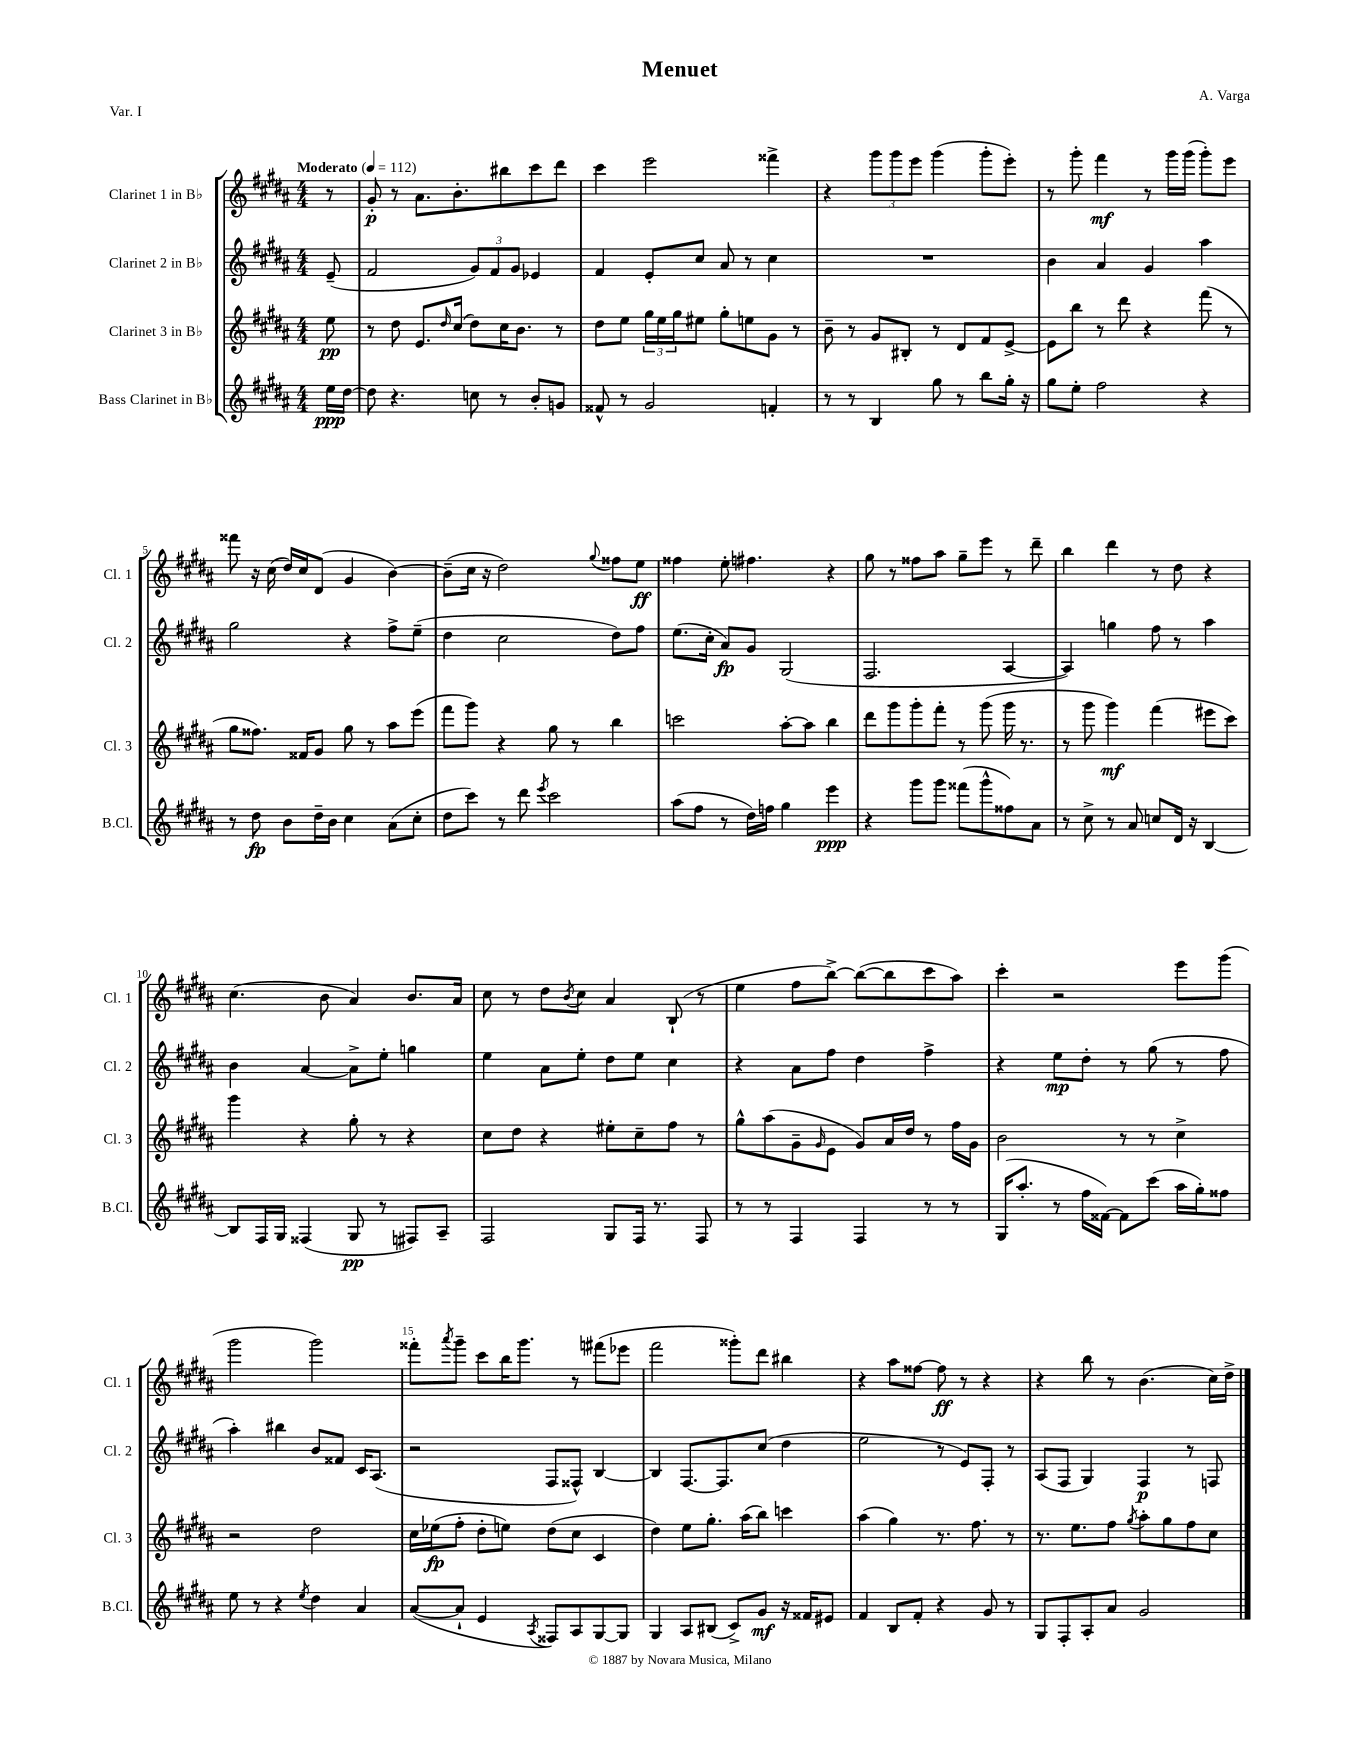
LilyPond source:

\header { title = "Menuet" composer = "A. Varga" piece = "Var. I" }
<<
\new StaffGroup <<
\new Staff = "s0" \with { instrumentName = "Clarinet 1 in Bb" shortInstrumentName = "Cl. 1" } {
    \clef treble \key b \major \numericTimeSignature \time 4/4 \partial 8 \tempo "Moderato" 4 = 112
    r8 |
    gis'8-.\p r8 ais'8. b'8.-. bis''8 cis'''8 dis'''8 |
    cis'''4 e'''2 fisis'''4-> |
    r4 \tuplet 3/2 { gis'''8 gis'''8 e'''8 } gis'''4( gis'''8-. e'''8-.) |
    r8 gis'''8-. fis'''4\mf r8 gis'''16 gis'''16( gis'''8-.) e'''8 |
    fisis'''8 r16 cis''16( dis''16) cis''16 dis'8( gis'4 b'4~) |
    b'8--( cis''16 r16 dis''2) \appoggiatura { gis''8 } fisis''8 e''8\ff |
    fisis''4 e''8-. fis''4. r4 |
    gis''8 r8 fisis''8 ais''8 gis''8-- e'''8 r8 dis'''8-- |
    b''4 dis'''4 r8 dis''8 r4 |
    cis''4.( b'8 ais'4) b'8. ais'16 |
    cis''8 r8 dis''8 \acciaccatura { b'8 } cis''8 ais'4 b8-!( r8 |
    e''4 fis''8 b''8~->) b''8~( b''8 cis'''8 ais''8) |
    cis'''4-. r2 e'''8 gis'''8( |
    gis'''2 gis'''2) |
    fisis'''8-. \acciaccatura { ais'''8 } gis'''8-- cis'''8 b''16 gis'''8. r8 fis'''8( ees'''8 |
    fis'''2 gisis'''8-.) dis'''8 bis''4 |
    r4 ais''8 fisis''8~ fisis''8\ff r8 r4 |
    r4 b''8 r8 b'4.( cis''16) dis''16-> \bar "|." |
}
\new Staff = "s1" \with { instrumentName = "Clarinet 2 in Bb" shortInstrumentName = "Cl. 2" } {
    \clef treble \key b \major \numericTimeSignature \time 4/4 \partial 8
    e'8--( |
    fis'2 \tuplet 3/2 { gis'8) fis'8 gis'8 } ees'4 |
    fis'4 e'8-. cis''8 ais'8 r8 cis''4 |
    R1 |
    b'4 ais'4 gis'4 ais''4 |
    gis''2 r4 fis''8-> e''8--( |
    dis''4 cis''2 dis''8) fis''8 |
    e''8.( cis''16-. ais'8\fp) gis'8 gis2( |
    fis2. ais4~ |
    ais4) g''4 fis''8 r8 ais''4 |
    b'4 ais'4~ ais'8-> e''8-. g''4 |
    e''4 ais'8 e''8-. dis''8 e''8 cis''4 |
    r4 ais'8 fis''8 dis''4 fis''4-> |
    r4 e''8\mp dis''8-. r8 gis''8( r8 fis''8 |
    ais''4-.) bis''4 b'8 fisis'8 cis'16 ais8.( |
    r2 fis8 fisis8-^) b4~ |
    b4 fis8.~ fis8. cis''8( dis''4 |
    e''2 r8 e'8) fis8-. r8 |
    ais8( fis8 gis4) fis4\p r8 f8 \bar "|." |
}
\new Staff = "s2" \with { instrumentName = "Clarinet 3 in Bb" shortInstrumentName = "Cl. 3" } {
    \clef treble \key b \major \numericTimeSignature \time 4/4 \partial 8
    e''8\pp |
    r8 dis''8 e'8. \grace { dis''16 } cis''16( dis''8) cis''16 b'8. r8 |
    dis''8 e''8 \tuplet 3/2 { gis''16 e''16 gis''16 } eis''8 gis''8-. e''8 gis'8 r8 |
    b'8-- r8 gis'8 bis8-. r8 dis'8 fis'8 e'8~-> |
    e'8 b''8 r8 dis'''8 r4 fis'''8( r8 |
    gis''8 fisis''8.) fisis'16 gis'8 gis''8 r8 ais''8 e'''8( |
    fis'''8 gis'''8) r4 gis''8 r8 b''4 |
    c'''2 ais''8~-. ais''8 b''4 |
    dis'''8 gis'''8 gis'''8-. fis'''8-. r8 gis'''8( gis'''16 r8. |
    r8 gis'''8 gis'''4\mf) fis'''4( eis'''8 cis'''8) |
    gis'''4 r4 gis''8-. r8 r4 |
    cis''8 dis''8 r4 eis''8-. cis''8-- fis''8 r8 |
    gis''8-^ ais''8( gis'8-- \grace { gis'16 } e'8 gis'8) ais'16 dis''16 r8 fis''16 gis'16 |
    b'2 r8 r8 cis''4-> |
    r2 dis''2 |
    cis''16 ees''16\fp( fis''8-. dis''8-. e''8) dis''8( cis''8 cis'4 |
    dis''4) e''8 gis''8.-. ais''16( b''8) c'''4 |
    ais''4( gis''4) r8. fis''8. r8 |
    r8. e''8. fis''8 \acciaccatura { gis''8 } ais''8-. gis''8 fis''8 cis''8 \bar "|." |
}
\new Staff = "s3" \with { instrumentName = "Bass Clarinet in Bb" shortInstrumentName = "B.Cl." } {
    \clef treble \key b \major \numericTimeSignature \time 4/4 \partial 8
    e''16\ppp dis''16~ |
    dis''8 r4. c''8 r8 b'8-. g'8 |
    fisis'8-^ r8 gis'2 f'4-. |
    r8 r8 b4 gis''8 r8 b''8 gis''16-. r16 |
    gis''8 e''8-. fis''2 r4 |
    r8 dis''8\fp b'8 dis''16-- b'16 cis''4 ais'8( cis''8-. |
    dis''8 cis'''8) r8 dis'''8 \acciaccatura { e'''8 } cis'''2 |
    ais''8( fis''8 r8 dis''16) f''16 gis''4 e'''4\ppp |
    r4 gis'''8 gis'''8 fisis'''8( gis'''8-^ fisis''8) ais'8 |
    r8 cis''8-> r8 ais'8 c''8 dis'16 r16 b4~ |
    b8 fis16 gis16 fisis4( gis8\pp r8 fis8) ais8-- |
    fis2 gis8 fis16 r8. fis8 |
    r8 r8 fis4 fis4 r8 r8 |
    gis16( ais''8.-. r8 fis''16 fisis'16~) fisis'8 cis'''8( ais''16 gis''16-.) fisis''8 |
    e''8 r8 r4 \acciaccatura { e''8 } dis''4 ais'4 |
    ais'8~( ais'8-! e'4 \acciaccatura { ais8 } fisis8) ais8 gis8~ gis8 |
    gis4 ais8 bis8( cis'8->) gis'8\mf r16 fisis'16 eis'8 |
    fis'4 b8 fis'8-. r4 gis'8 r8 |
    gis8 fis8-. ais8-. ais'8 gis'2 \bar "|." |
}
>>
>>
\layout { \context { \Score \override BarNumber.break-visibility = ##(#f #t #t) barNumberVisibility = #(every-nth-bar-number-visible 5) } }
